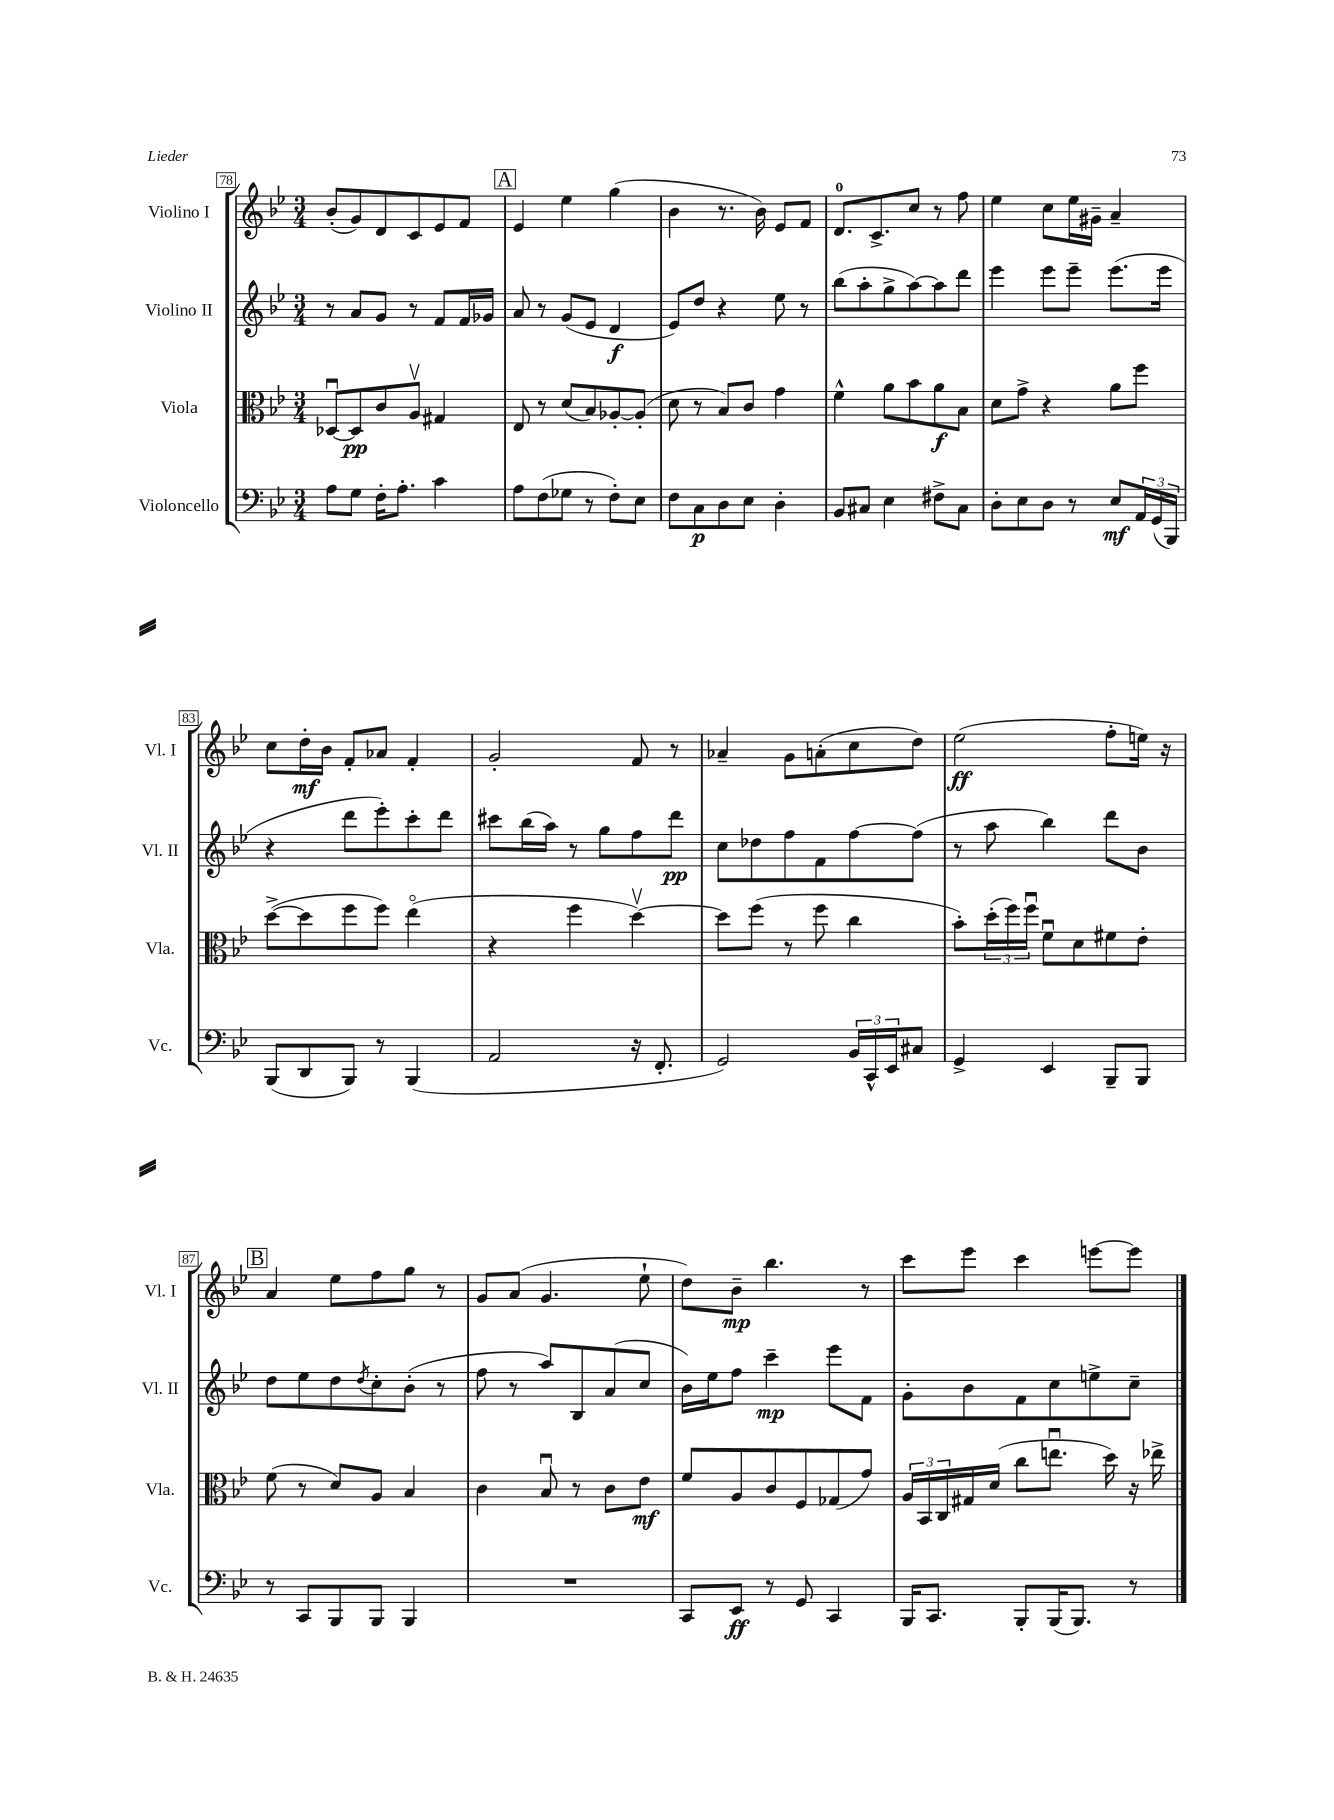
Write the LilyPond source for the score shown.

<<
\new StaffGroup <<
\new Staff = "s0" \with { instrumentName = "Violino I" shortInstrumentName = "Vl. I" } {
    \clef treble \key bes \major \numericTimeSignature \time 3/4
    bes'8-.( g'8) d'8 c'8 ees'8 f'8 |
    \mark \markup { \box "A" } ees'4 ees''4 g''4( |
    bes'4 r8. bes'16) ees'8 f'8 |
    d'8.-0 c'8.-> c''8 r8 f''8 |
    ees''4 c''8 ees''16 gis'16-- a'4-- |
    c''8 d''16-.\mf bes'16 f'8-. aes'8 f'4-. |
    g'2-. f'8 r8 |
    aes'4-- g'8 a'8-.( c''8 d''8) |
    ees''2\ff( f''8-. e''16) r16 |
    \mark \markup { \box "B" } a'4 ees''8 f''8 g''8 r8 |
    g'8 a'8( g'4. ees''8-! |
    d''8) bes'8--\mp bes''4. r8 |
    c'''8 ees'''8 c'''4 e'''8~ e'''8 \bar "|." |
}
\new Staff = "s1" \with { instrumentName = "Violino II" shortInstrumentName = "Vl. II" } {
    \clef treble \key bes \major \numericTimeSignature \time 3/4
    r8 a'8 g'8 r8 f'8 f'16 ges'16 |
    \mark \markup { \box "A" } a'8 r8 g'8( ees'8 d'4\f |
    ees'8) d''8 r4 ees''8 r8 |
    bes''8( a''8-. g''8-> a''8~) a''8 d'''8 |
    ees'''4 ees'''8 ees'''8-- ees'''8.( ees'''16 |
    r4 d'''8 ees'''8-.) c'''8-. d'''8 |
    cis'''8 bes''16( a''16) r8 g''8 f''8 d'''8\pp |
    c''8 des''8 f''8 f'8 f''8~ f''8( |
    r8 a''8 bes''4) d'''8 bes'8 |
    \mark \markup { \box "B" } d''8 ees''8 d''8 \acciaccatura { d''8 } c''8-. bes'8-.( r8 |
    f''8 r8 a''8) bes8 a'8( c''8 |
    bes'16) ees''16 f''8 c'''4--\mp ees'''8 f'8 |
    g'8-. bes'8 f'8 c''8 e''8-> c''8-- \bar "|." |
}
\new Staff = "s2" \with { instrumentName = "Viola" shortInstrumentName = "Vla." } {
    \clef alto \key bes \major \numericTimeSignature \time 3/4
    des8~\downbow des8\pp c'8 a8\upbow gis4 |
    \mark \markup { \box "A" } ees8 r8 d'8( bes8) aes8~-. aes8-.( |
    d'8 r8 bes8) c'8 g'4 |
    f'4-^ a'8 bes'8 a'8\f bes8 |
    d'8 g'8-> r4 a'8 f''8 |
    d''8~->( d''8 f''8 f''8) ees''4\flageolet( |
    r4 f''4 d''4~\upbow) |
    d''8 f''8( r8 f''8 c''4 |
    bes'8-.) \tuplet 3/2 { d''16-.( f''16) f''16\downbow } f'8\downbow d'8 fis'8 ees'8-. |
    \mark \markup { \box "B" } f'8( r8 d'8) a8 bes4 |
    c'4 bes8\downbow r8 c'8 ees'8\mf |
    f'8 a8 c'8 f8 ges8( g'8) |
    \tuplet 3/2 { a16 bes,16 c16 } gis16 d'16( c''8 e''8.\downbow d''16) r16 ees''16-> \bar "|." |
}
\new Staff = "s3" \with { instrumentName = "Violoncello" shortInstrumentName = "Vc." } {
    \clef bass \key bes \major \numericTimeSignature \time 3/4
    a8 g8 f16-. a8.-. c'4 |
    \mark \markup { \box "A" } a8 f8( ges8 r8 f8-.) ees8 |
    f8 c8\p d8 ees8 d4-. |
    bes,8 cis8 ees4 fis8-> cis8 |
    d8-. ees8 d8 r8 ees8\mf \tuplet 3/2 { a,16 g,16( bes,,16) } |
    bes,,8( d,8 bes,,8) r8 bes,,4( |
    a,2 r16 f,8.-. |
    g,2) \tuplet 3/2 { bes,16 c,16-^ ees,16 } cis8 |
    g,4-> ees,4 bes,,8-- bes,,8 |
    \mark \markup { \box "B" } r8 c,8 bes,,8 bes,,8 bes,,4 |
    R2. |
    c,8 ees,8\ff r8 g,8 c,4 |
    bes,,16 c,8. bes,,8-. bes,,16( bes,,8.) r8 \bar "|." |
}
>>
>>
\layout { \context { \Score currentBarNumber = #78 \override BarNumber.stencil = #(make-stencil-boxer 0.1 0.3 ly:text-interface::print) } }
